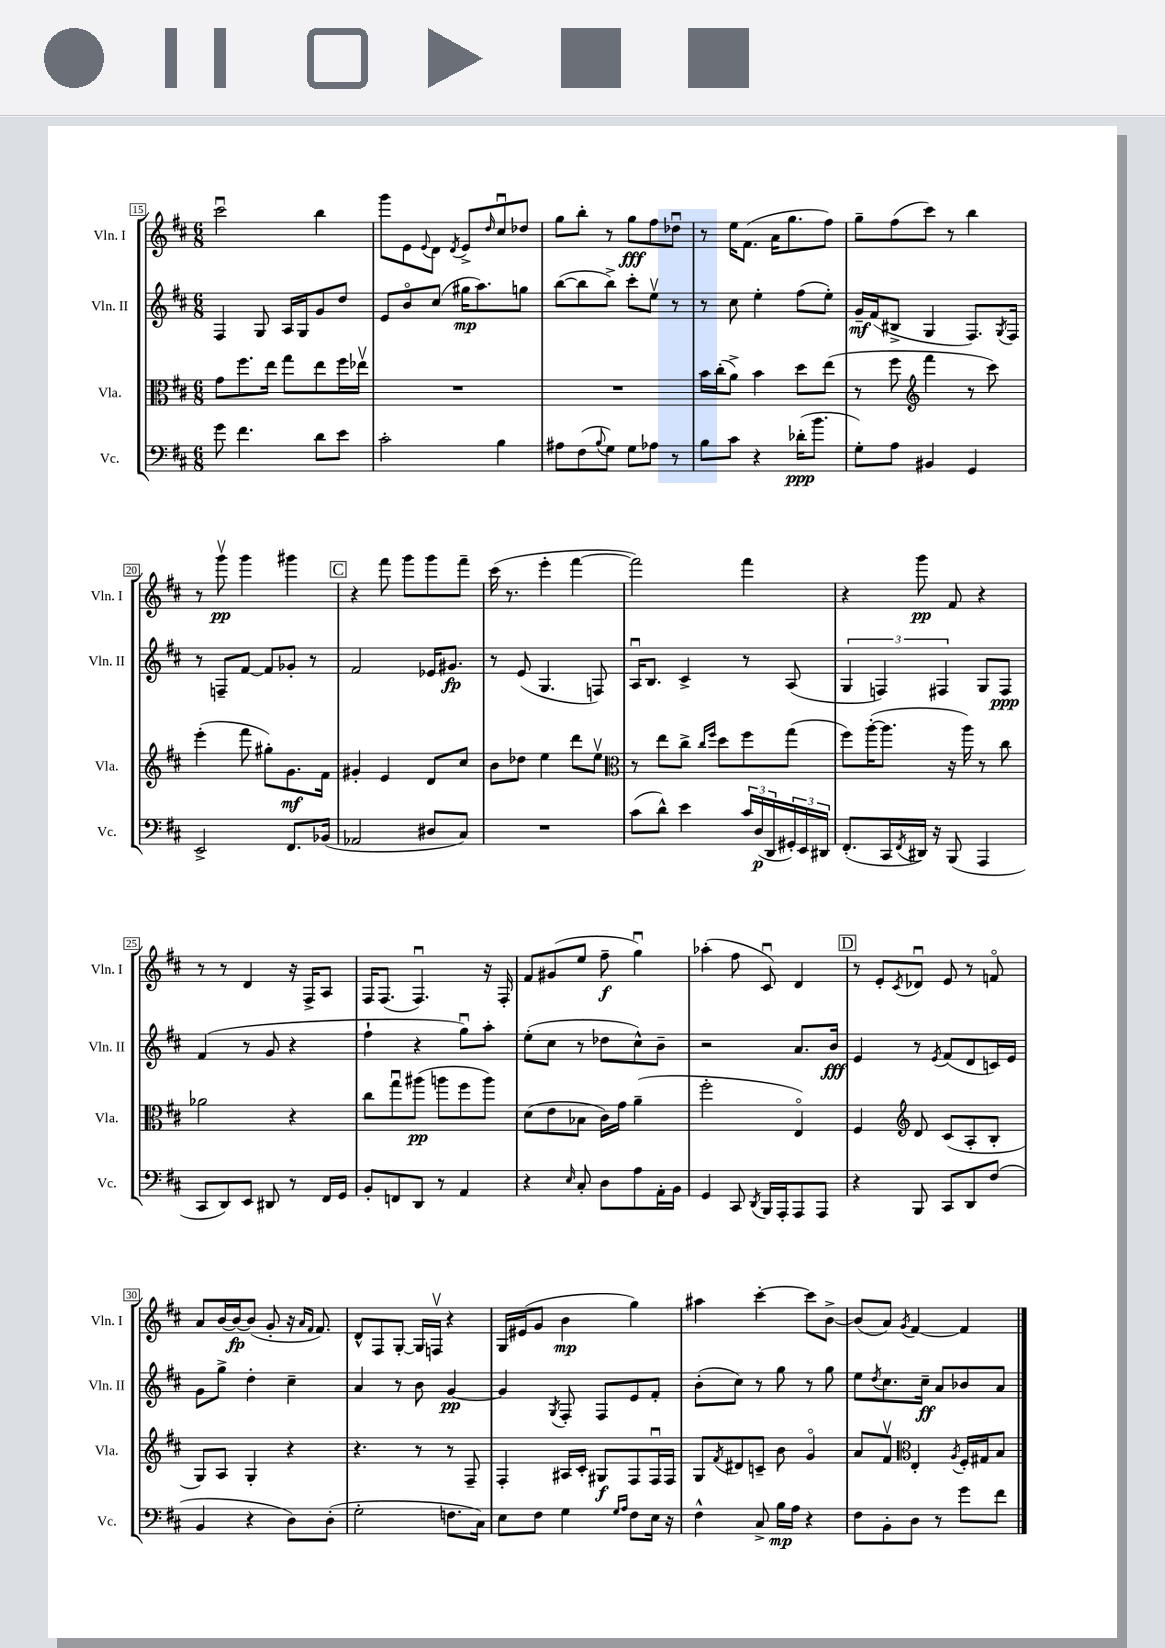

**kern	**kern	**kern	**kern
*staff4	*staff3	*staff2	*staff1
*clefF4	*clefC3	*clefG2	*clefG2
*k[f#c#]	*k[f#c#]	*k[f#c#]	*k[f#c#]
*M6/8	*M6/8	*M6/8	*M6/8
8g\	8g\L	4F#/	2ccc#u\
4.f#\	8.ff#\	.	.
.	.	8G/	.
.	16ee\Jk	.	.
.	8gg\L	16A/LL	.
.	.	16G/J	.
8d\L	8ee\	8g/	4bb\
8e\J	16ff#\L	8dd/J	.
.	16ee-v\JJ	.	.
=	=	=	=
2c#'\	2.r	8e/L	8ggg\L
.	.	8bo/	8e\
.	.	.	8qqe/
.	.	(8cc#/J	8d\J
.	.	.	8qd/
.	.	16gg#\LK	8e^/L
.	.	8.aa\)	.
.	.	.	16qqdd/
4B\	.	.	8cc#u/
.	.	8gg\J	8dd-/J
=	=	=	=
8A#\L	2.r	([8bb\L	8gg\L
(8F#\	.	8bb\]	8bb'\J
8qqB/	.	.	.
8G\J)	.	8bb^\J)	8r
8G\L	.	8ccc#'\L	8gg\L
8A-\J	.	8eev\J	8ff#\
8r	.	8r	8dd-u\J
=	=	=	=
8B\L	16b\LL	8r	8r
.	(16cc#'\J	.	.
8c#\J	8a^\J)	8cc#\	16ee\LK
.	.	.	(8.f#\J
4r	4b\	4ee'\	.
.	.	.	16a\LK
.	.	.	8.gg\
(16d-'\LK	8dd\L	(8ff#\L	.
8.b\J	.	.	.
.	(8ee\J	8ee'\J)	8ff#\J)
=	=	=	=
8G'\L)	8r	16g~/LL	8gg~\L
.	.	(16f#/J	.
8A\J	8ff#\	8B#^/J	(8ff#\
*	*clefG2	*	*
4BB#/	4fff#\	4G/	8ccc#\J)
.	.	.	8r
4GG/	8r	8.F#/L)	4bb\
.	8ccc#\)	.	.
.	.	8qG/	.
.	.	16F#/Jk	.
=	=	=	=
2EE^/	(4eee'\	8r	8r
.	.	8F~/L	8gggv\
.	8fff#\	[8f#/J	4ggg\
.	8gg#'\L)	8f#/]L	.
8.FF#/L	8.g\	8g-'/J	4ggg#\
.	.	8r	.
(16BB-/Jk	16f#\Jk	.	.
=	=	=	=
2AA-/	4g#'/	2f#/	4r
.	4e/	.	8fff#\
.	.	.	8ggg\L
8D#/L	8d/L	16e-/LK	8ggg\
.	.	8.g#/J	.
8C#/J)	8cc#/J	.	8fff#~\J
=	=	=	=
2.r	8b\L	8r	(16ccc#\
.	.	.	8.r
.	8dd-\J	(8e/	.
.	4ee\	4.G/	4eee'\
.	8ddd\L	.	[4fff#\
.	8eev\J	8F/)	.
=	=	=	=
*	*clefC3	*	*
(8c#\L	8r	16Au/LK	2fff#\])
.	.	8.B/J	.
8d^^\J)	8ee\L	.	.
4e\	8cc#^\J	4c#^/	.
.	16qqcc#/LL	.	.
.	16qqff#/JJ	.	.
.	8dd\L	.	.
24c#/LL	8ff#\	8r	4fff#\
(24D/	.	.	.
24DD/	.	.	.
24GG#'/)	(8gg\J	(8A/	.
24EE/	.	.	.
24DD#/JJ	.	.	.
=	=	=	=
(8.FF#'/L	8ff#\L)	6G/	4r
.	([16aa'\K	.	.
.	.	6F/)	.
16CC#/L	8.aa\]J	.	.
8qFF#/	.	.	.
16DD#/JJ)	.	.	8ggg\
16r	.	.	.
.	.	6F#/	.
(8BBB/	16r	.	8f#/
.	16aa\)	.	.
4AAA/	8r	8G/L	4r
.	8cc#\	8F#/J	.
=	=	=	=
8CC#/L	2a-\	(4f#/	8r
8DD/)	.	.	8r
8EE/J	.	8r	4d/
8DD#/	.	8g/	.
8r	4r	4r	16r
.	.	.	16F#^/LK
16FF#/LL	.	.	8A/J
16GG/JJ	.	.	.
=	=	=	=
8BB'/L	8cc#\L	4ff#`\	16F#/LK
.	.	.	(8.F#/J
8FF/	8ggu\	.	.
8DD/J	(8aa#\J	4r	4.F#u/)
8r	8aa\L	.	.
4AA/	8ff#\	8ggu\L)	.
.	8aa\J)	8aa'\J	16r
.	.	.	16F#'/
=	=	=	=
4r	(8d\L	(8ee'\L	8f#/L
.	8e\	8cc#\J	(8g#/
16qqE/	.	.	.
8C#'/	8B-\J	8r	8ee/J
8D\L	16c#\LL)	8dd-\L	8ff#~\
.	16g\JJ	.	.
8A\	(4a~\	8cc#^^\)	4ggu\)
16AA'\L	.	8b~\J	.
16BB\JJ	.	.	.
=	=	=	=
4GG/	2ff#'\	2r	(4aa-'\
8CC#/	.	.	8ff#\
8qDD/	.	.	.
16BBB/LL	.	.	8c#u/)
16AAA'/J	.	.	.
8AAA/	4Eo/)	8.a/L	4d/
8AAA/J	.	.	.
.	.	16b/Jk	.
=	=	=	=
4r	4F#/	4e/	8r
.	.	.	8e'/L
*	*clefG2	*	*
.	.	.	8qc#/
8BBB/	8d/	8r	8d-u/J
.	.	8qe/	.
8CC#/L	(8c#/L	(8f#/L	8e/
8DD/	8A'/	8d/	8r
(8F#/J	8B'/J	16c/L)	8fo/
.	.	16e/JJ	.
=	=	=	=
4BB/	8G/L)	8g\L	8a/L
.	8A/J	8gg^\J	[16b/L
.	.	.	16b/_J
4r	4G'/	4dd'\	(8b/]J
.	.	.	8g'/
8D\L)	4r	4cc#~\	16r
.	.	.	16qqa/LL
.	.	.	16qqf#/JJ
.	.	.	8.f#/)
(8D'\J	.	.	.
=	=	=	=
2G'\	4.r	4a/	8d^^/L
.	.	.	8F#/
.	.	8r	[8G'/J
.	8r	8b\	16G/]LL
.	.	.	16Fv/JJ
8.F\L	8r	[4g/	4r
.	8F#~/	.	.
16C#\Jk)	.	.	.
=	=	=	=
8E\L	4F#'/	4g/]	16G/LL
.	.	.	(16e#/J
8F#\J	.	.	8g/J
.	.	8qG/	.
4G\	16A#/LL	8F#'/	4b\
.	16c#'/JJ	.	.
.	8G#/L	8F#/L	.
16qqG/LL	.	.	.
16qqA/JJ	.	.	.
8F#\L	8F#/	8e/	4gg\)
16E\Jk	16F#u/L	8f#'/J	.
16r	16F#/JJ	.	.
=	=	=	=
4F#^^\	8G/L	(8b'\L	4aa#\
.	8qf#/	.	.
.	8d#/	8cc#\J)	.
8C#^/	8c~/J	8r	[4ccc#'\
16B\LL	8b\	8gg\	.
16A\JJ	.	.	.
4r	4go/	8r	8ccc#\]L
.	.	8gg\	[8b^\J
=	=	=	=
8F#\L	8a/L	8ee\L	(8b/]L
.	.	8qdd/	.
8BB'\	8f#v/J	8.cc#\	8a/J)
*	*clefC3	*	*
.	.	.	8qg/
8D\J	4E'/	.	[4f#/
.	.	16cc#~\Jk	.
8r	.	8a/L	.
.	8qA/	.	.
8g\L	16F#'/LL	8b-/	4f#/]
.	16G#/J	.	.
8f#\J	8B/J	8a/J	.
==	==	==	==
*-	*-	*-	*-
